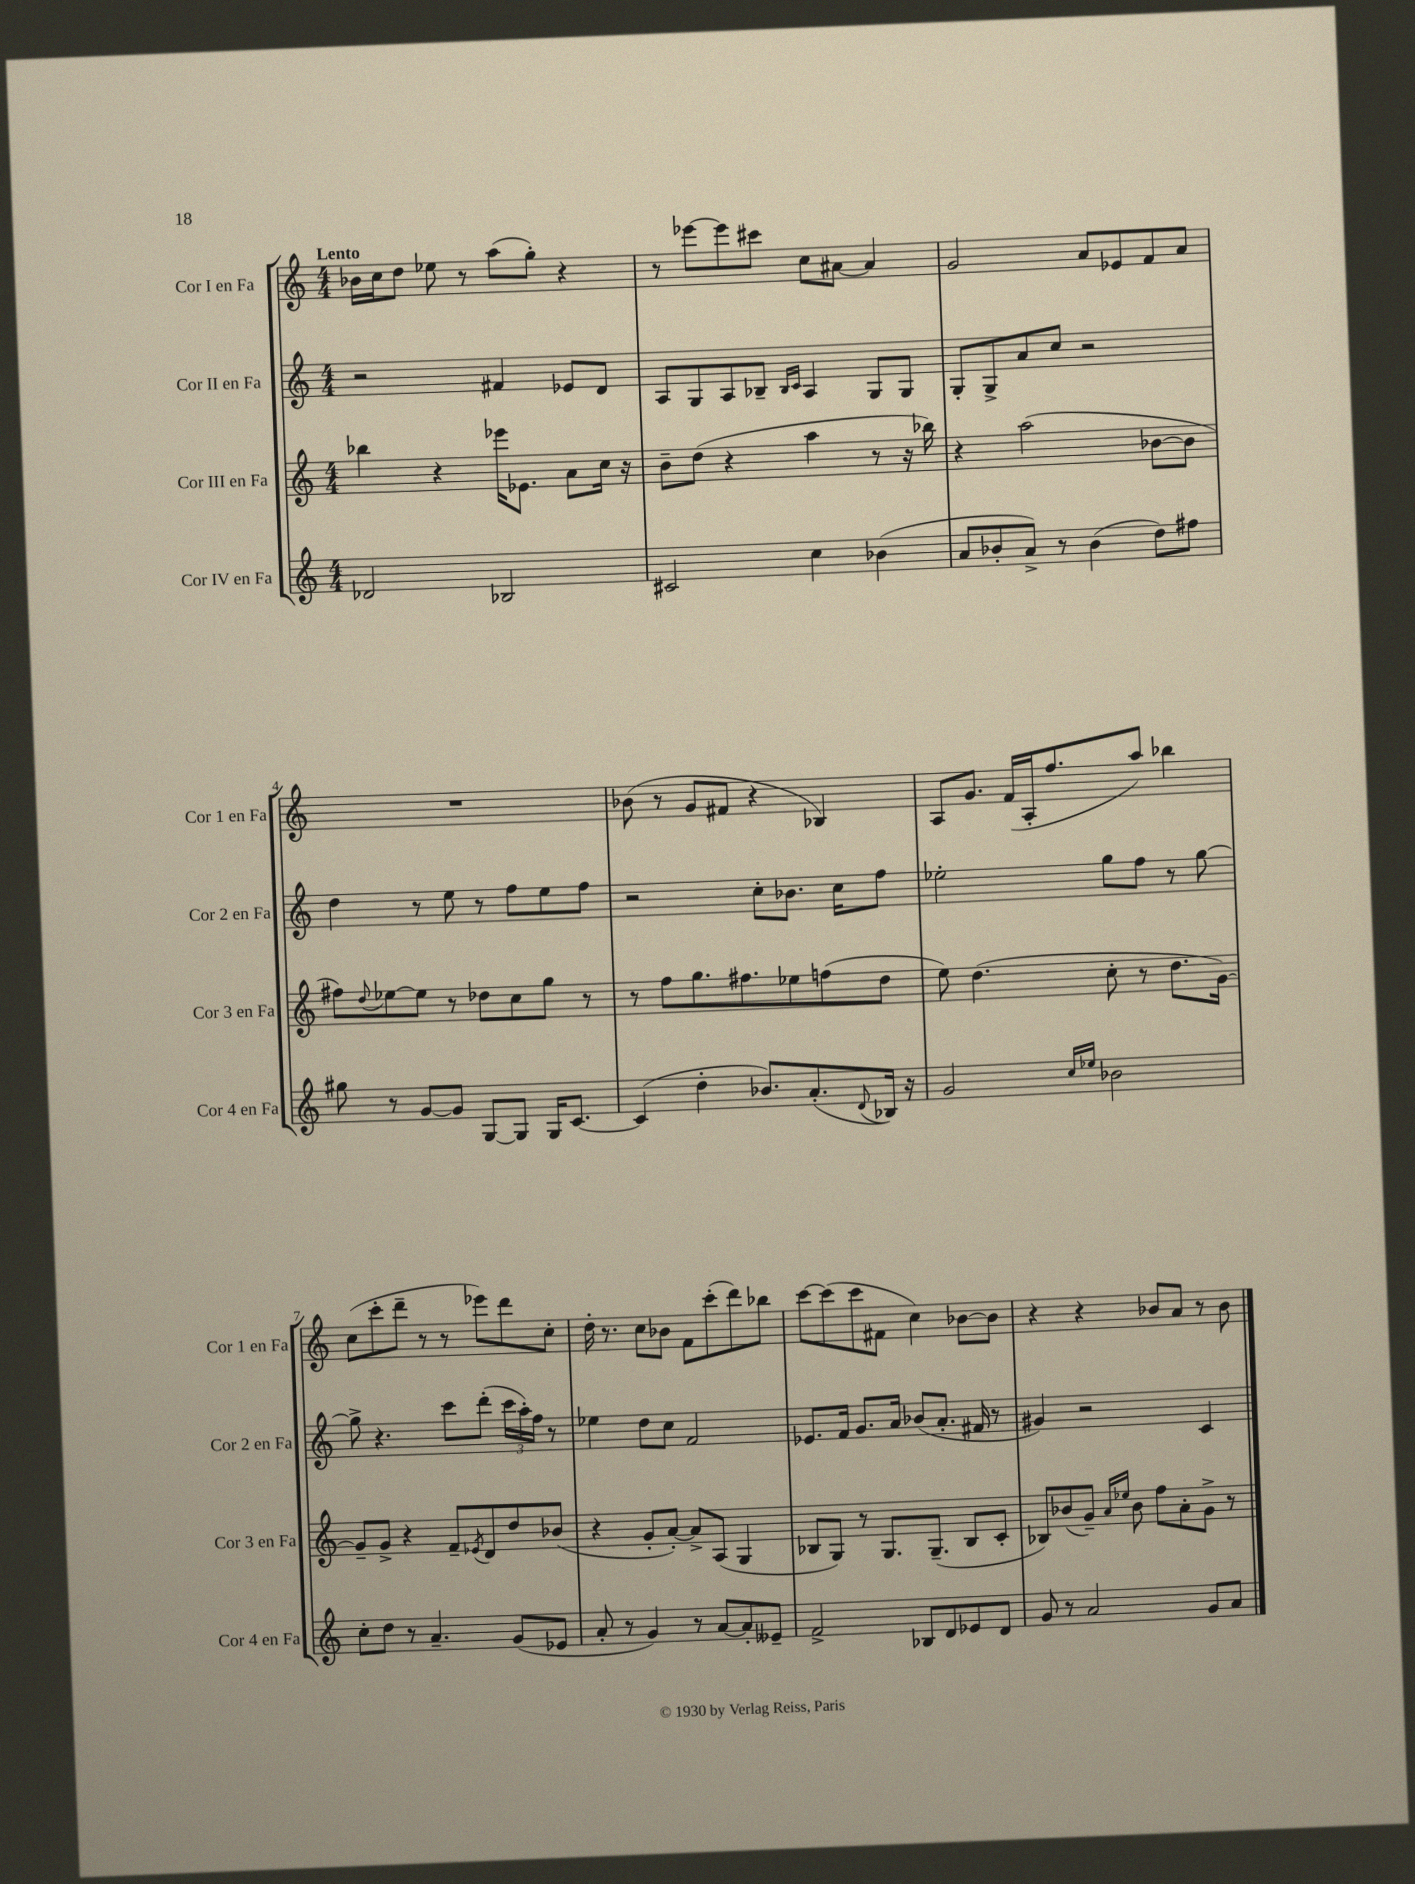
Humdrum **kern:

**kern	**kern	**kern	**kern
*staff4	*staff3	*staff2	*staff1
*clefG2	*clefG2	*clefG2	*clefG2
*k[]	*k[]	*k[]	*k[]
*M4/4	*M4/4	*M4/4	*M4/4
2d-	4bb-	2r	16b-
.	.	.	16cc
.	.	.	8dd
.	4r	.	8ee-
.	.	.	8r
2B-	16eee-	4f#	(8aa
.	8.e-	.	.
.	.	.	8gg')
.	8a	8e-	4r
.	16cc	8d	.
.	16r	.	.
=	=	=	=
2c#	8b~	8A	8r
.	(8dd	8G	[8eee-
.	4r	8A	8eee-]
.	.	8B-~	8ccc#
.	.	16qqB-	.
.	.	16qqc	.
4cc	4aa	4A	8cc
.	.	.	[8a#
(4b-	8r	8G	4a#]
.	16r	8G	.
.	16bb-)	.	.
=	=	=	=
8a	4r	8G'	2g
8b-'	.	8G^	.
8a^)	(2aa	8a	.
8r	.	8cc	.
(4b-	.	2r	8a
.	.	.	8e-
8dd)	[8b-	.	8f
8ff#	8b-]	.	8a
=	=	=	=
8gg#	8ff#)	4dd	1r
.	8qqdd	.	.
8r	[8ee-	.	.
[8g	8ee-]	8r	.
8g]	8r	8ee	.
[8G	8dd-	8r	.
8G]	8cc	8ff	.
16G	8gg	8ee	.
[8.c	.	.	.
.	8r	8ff	.
=	=	=	=
(4c]	8r	2r	(8b-
.	8ff	.	8r
4dd'	8.gg	.	8g
.	.	.	8f#
.	8.ff#	.	.
8.b-)	.	8cc'	4r
.	8ee-	8.b-	.
(8.a'	.	.	.
.	(8ff	.	4B-)
.	.	16cc	.
8qqd	.	.	.
16B-)	8dd	8ff	.
16r	.	.	.
=	=	=	=
2g	8ee)	2ee-'	8A
.	(4.dd	.	8.g
.	.	.	(16f
.	.	.	16A'
.	.	.	8.ff
16qqcc	.	.	.
16qqee-	.	.	.
2b-	8cc'	8gg	.
.	8r	8ff	8aa)
.	8.dd	8r	4bb-
.	.	[8gg	.
.	[16g)	.	.
=	=	=	=
8cc'	8g~]	8gg^]	(8cc
8dd	8g^	4.r	8ccc'
8r	4r	.	8ddd~
4.a~	.	.	8r
.	8f~	8ccc	8r
.	8qe-	.	.
.	8d	(8ddd'	8eee-)
(8g	8dd	24ccc	8ddd
.	.	24aa')	.
.	.	24ff	.
8e-	(8b-	8r	8cc'
=	=	=	=
8a'	4r	4ee-	16dd'
.	.	.	8.r
8r	.	.	.
4g)	8g'	8dd	8cc
.	[8a')	8cc	8b-
8r	8a^]	2f	8f
[8a	(8A	.	(8ccc'
8a']	4G	.	8ddd)
8e--~	.	.	8bb-
=	=	=	=
2f^	8B-	8.e-	[8ccc
.	8G)	.	(8ccc]
.	.	16f	.
.	8r	8.g	8ccc
.	8.G	.	8f#
.	.	16a	.
8B-	.	(8b-	4cc)
.	(8.G~	.	.
8d	.	8.a'	.
8e-	8B-	.	[8b-
.	.	16f#	.
8d	8c'	8r	8b-]
=	=	=	=
8g	8B-)	4g#)	4r
8r	(8b-	.	.
2a	8g~)	2r	4r
.	16qqa	.	.
.	16qqee-	.	.
.	8b-	.	.
.	8ff	.	8b-
.	8a'	.	8a
8g	8g^	4c	8r
8a	8r	.	8b-
==	==	==	==
*-	*-	*-	*-
